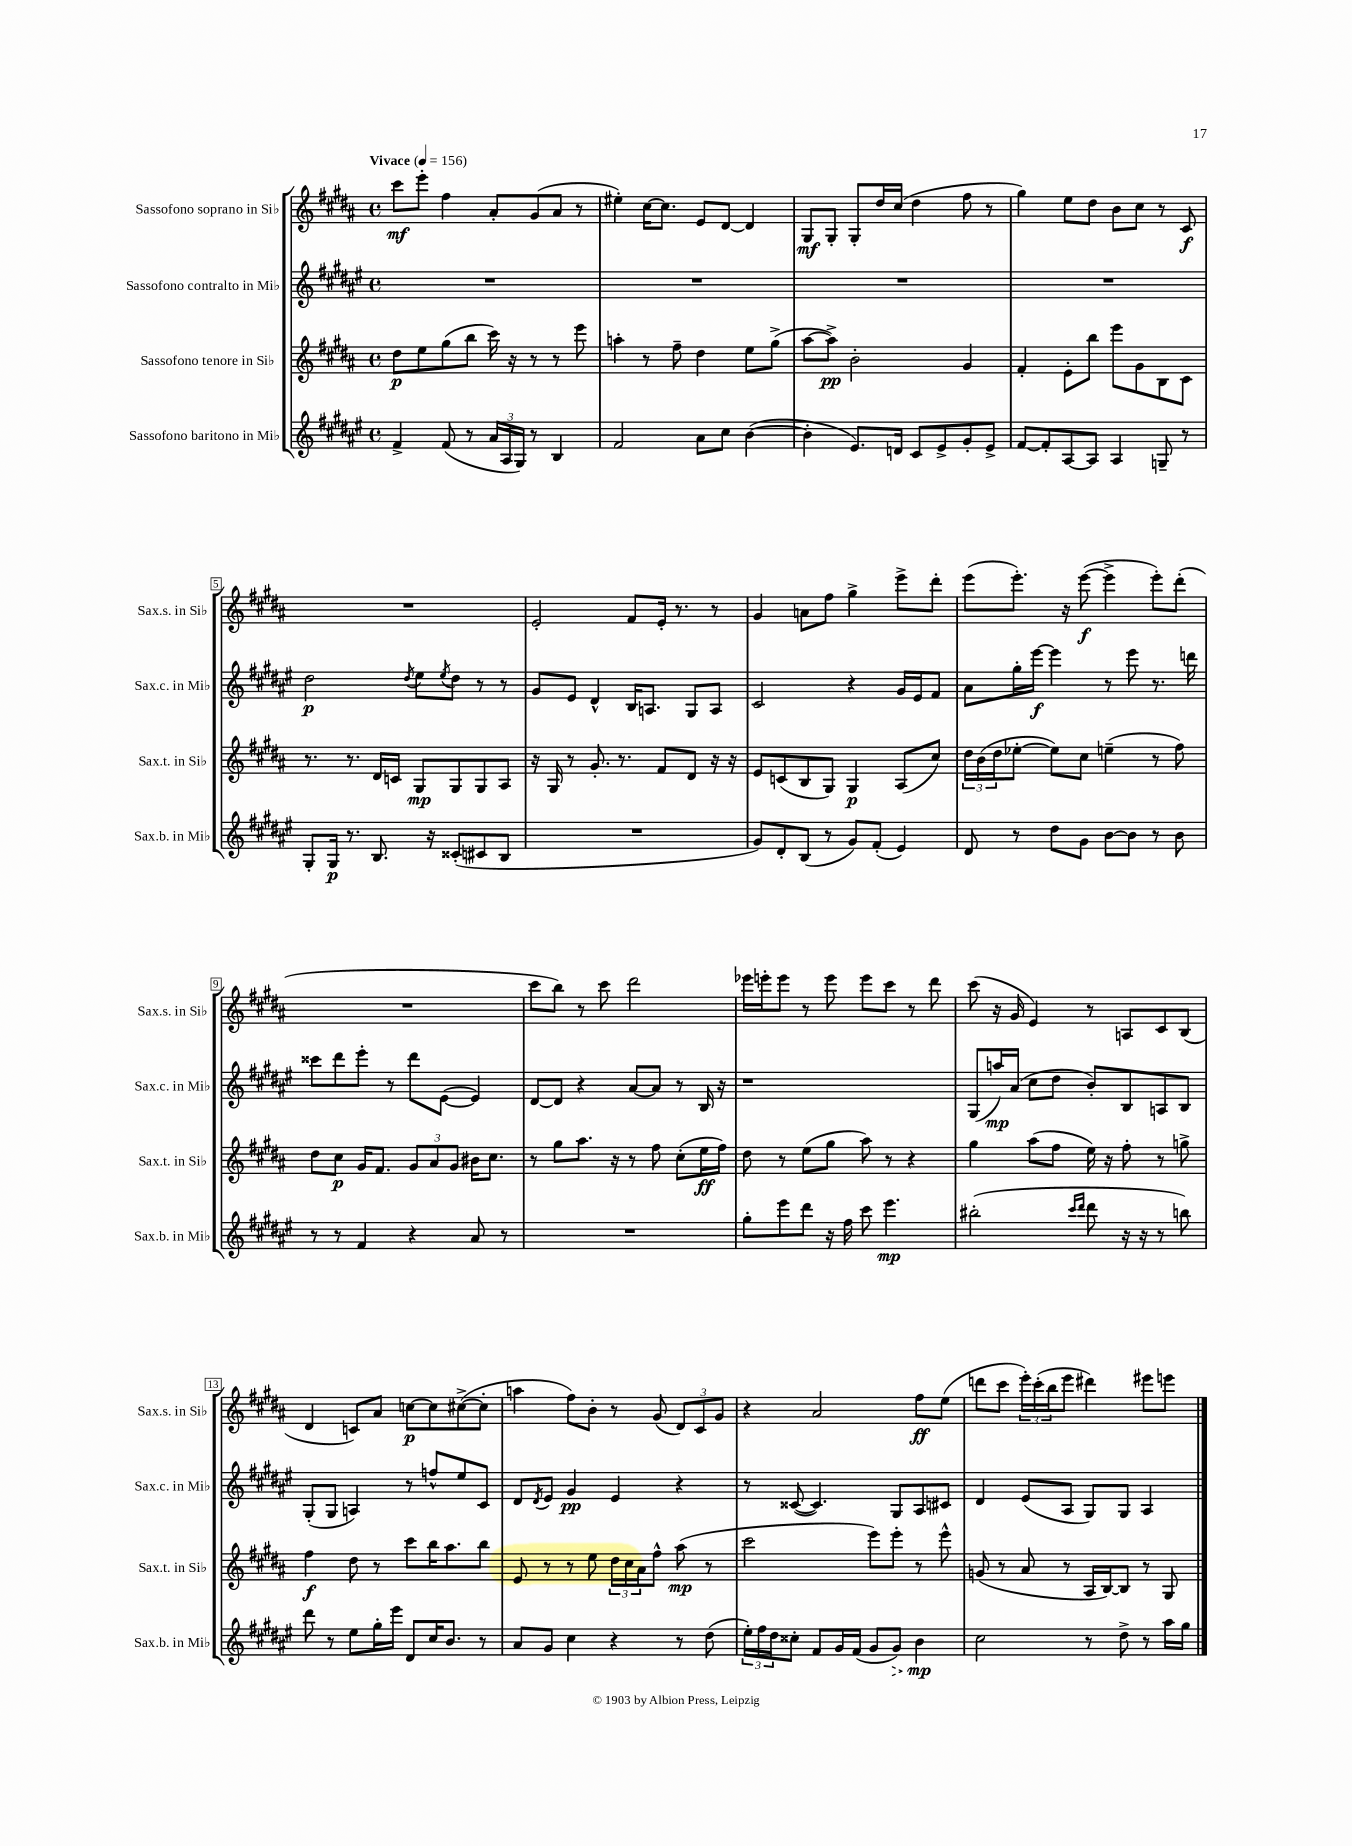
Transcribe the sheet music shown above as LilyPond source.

<<
\new StaffGroup <<
\new Staff = "s0" \with { instrumentName = "Sassofono soprano in Sib" shortInstrumentName = "Sax.s. in Sib" } {
    \clef treble \key b \major \defaultTimeSignature \time 4/4 \tempo "Vivace" 4 = 156
    cis'''8\mf e'''8-. fis''4 ais'8-. gis'8( ais'8 r8 |
    eis''4-.) cis''16~ cis''8. e'8 dis'8~ dis'4 |
    gis8\mf gis8-. gis8-. dis''16 cis''16( dis''4 fis''8 r8 |
    gis''4) e''8 dis''8 b'8 cis''8 r8 cis'8\f |
    R1 |
    e'2-. fis'8 e'16-. r8. r8 |
    gis'4 a'8 fis''8 gis''4-> e'''8-> dis'''8-. |
    e'''8( e'''8.-.) r16 e'''8~\f( e'''4-> e'''8-.) dis'''8-.( |
    R1 |
    cis'''8 b''8) r8 cis'''8 dis'''2 |
    ees'''16 e'''16-. e'''8 r8 e'''8 e'''8 cis'''8 r8 dis'''8 |
    cis'''8( r16 gis'16 e'4) r8 a8 cis'8 b8( |
    dis'4 c'8) ais'8 c''8~\p c''8 cis''8~->( cis''8-. |
    a''4 fis''8) b'8-. r8 gis'8( \tuplet 3/2 { dis'8) cis'8 gis'8 } |
    r4 ais'2 fis''8\ff e''8( |
    d'''8 cis'''8 \tuplet 3/2 { e'''16-.) cis'''16-.( b''16 } e'''8 dis'''4) eis'''8 e'''8 \bar "|." |
}
\new Staff = "s1" \with { instrumentName = "Sassofono contralto in Mib" shortInstrumentName = "Sax.c. in Mib" } {
    \clef treble \key fis \major \defaultTimeSignature \time 4/4
    R1 |
    R1 |
    R1 |
    R1 |
    dis''2\p \acciaccatura { dis''8 } eis''8 \acciaccatura { eis''8 } dis''8 r8 r8 |
    gis'8 eis'8 dis'4-^ b16 a8. gis8 a8 |
    cis'2 r4 gis'16 eis'16 fis'8 |
    ais'8 gis''16-. eis'''16~\f eis'''4 r8 eis'''8 r8. d'''16 |
    cisis'''8 dis'''8 eis'''8-. r8 dis'''8 eis'8~( eis'4) |
    dis'8~ dis'8 r4 ais'8~ ais'8 r8 b16 r16 |
    r1 |
    gis8( a''16\mp) ais'16( cis''8 dis''8 b'8-.) b8 a8 b8 |
    gis8-.( gis8 a4) r8 f''8-^ eis''8 cis'8 |
    dis'8 \acciaccatura { dis'8 } eis'8 gis'4\pp eis'4 r4 |
    r8 cisis'8~( cisis'4.) gis8 ais8 cis'8 |
    dis'4 eis'8( ais8 gis8) gis8 ais4 \bar "|." |
}
\new Staff = "s2" \with { instrumentName = "Sassofono tenore in Sib" shortInstrumentName = "Sax.t. in Sib" } {
    \clef treble \key b \major \defaultTimeSignature \time 4/4
    dis''8\p e''8 gis''8( b''8 cis'''16) r16 r8 r8 e'''8 |
    a''4-. r8 fis''8-- dis''4 e''8 gis''8->( |
    ais''8~ ais''8->\pp) b'2-. gis'4 |
    fis'4-. e'8-. b''8 e'''8 gis'8 b8 cis'8 |
    r8. r8. dis'16 c'16 gis8\mp gis8 gis8 ais8 |
    r16 gis16 r8 gis'8.-. r8. fis'8 dis'8 r16 r16 |
    e'8 c'8( b8 gis8) gis4\p ais8( cis''8) |
    \tuplet 3/2 { dis''16 b'16( dis''16 } ees''8~-. ees''8) cis''8 e''4--( r8 fis''8) |
    dis''8 cis''8\p gis'16 fis'8. \tuplet 3/2 { gis'8 ais'8 gis'8 } bis'16 cis''8. |
    r8 gis''8 ais''8. r16 r8 fis''8 cis''8-.( e''16\ff fis''16) |
    dis''8 r8 e''8( gis''8 ais''8) r8 r4 |
    gis''4 ais''8( fis''8 e''16) r16 fis''8-. r8 g''8-> |
    fis''4\f dis''8 r8 cis'''8 b''16 ais''8. b''8 |
    e'8 r8 r8 e''8 \tuplet 3/2 { dis''16 cis''16 ais'16 } fis''8-^ ais''8\mp( r8 |
    cis'''2 e'''8) e'''8-. r8 e'''8-^ |
    g'8( r8 ais'8 r8 ais16 b16~) b8 r8 gis8 \bar "|." |
}
\new Staff = "s3" \with { instrumentName = "Sassofono baritono in Mib" shortInstrumentName = "Sax.b. in Mib" } {
    \clef treble \key fis \major \defaultTimeSignature \time 4/4
    fis'4-> fis'8( r8 \tuplet 3/2 { ais'16 ais16 gis16) } r8 b4 |
    fis'2 ais'8 cis''8 b'4~( |
    b'4-. eis'8.) d'16 cis'8 eis'8-> gis'8-. eis'8-> |
    fis'8~ fis'8-. ais8~ ais8 ais4 g8-- r8 |
    gis8-. gis16\p r8. b8. r16 cisis'8-.( cis'8 b8 |
    R1 |
    gis'8) dis'8-. b8( r8 gis'8) fis'8-.( eis'4) |
    dis'8 r8 dis''8 gis'8 b'8~ b'8 r8 b'8 |
    r8 r8 fis'4 r4 ais'8 r8 |
    R1 |
    gis''8-. eis'''8 dis'''8 r16 fis''16 cis'''8 eis'''4.\mp |
    bis''2-.( \grace { cis'''16 dis'''16 } dis'''8 r16 r16 r8 b''8) |
    dis'''8 r8 eis''8 gis''16-. eis'''16 dis'8 cis''16 b'8. r8 |
    ais'8 gis'8 cis''4 r4 r8 dis''8( |
    \tuplet 3/2 { eis''16-.) fis''16 dis''16 } cisis''8-. fis'8 gis'16 fis'16( gis'8 \once \override Hairpin.style = #'dashed-line gis'8\>) b'4\mp\! |
    cis''2 r8 dis''8-> r8 ais''16 gis''16 \bar "|." |
}
>>
>>
\layout { \context { \Score \override BarNumber.stencil = #(make-stencil-boxer 0.1 0.3 ly:text-interface::print) } }
